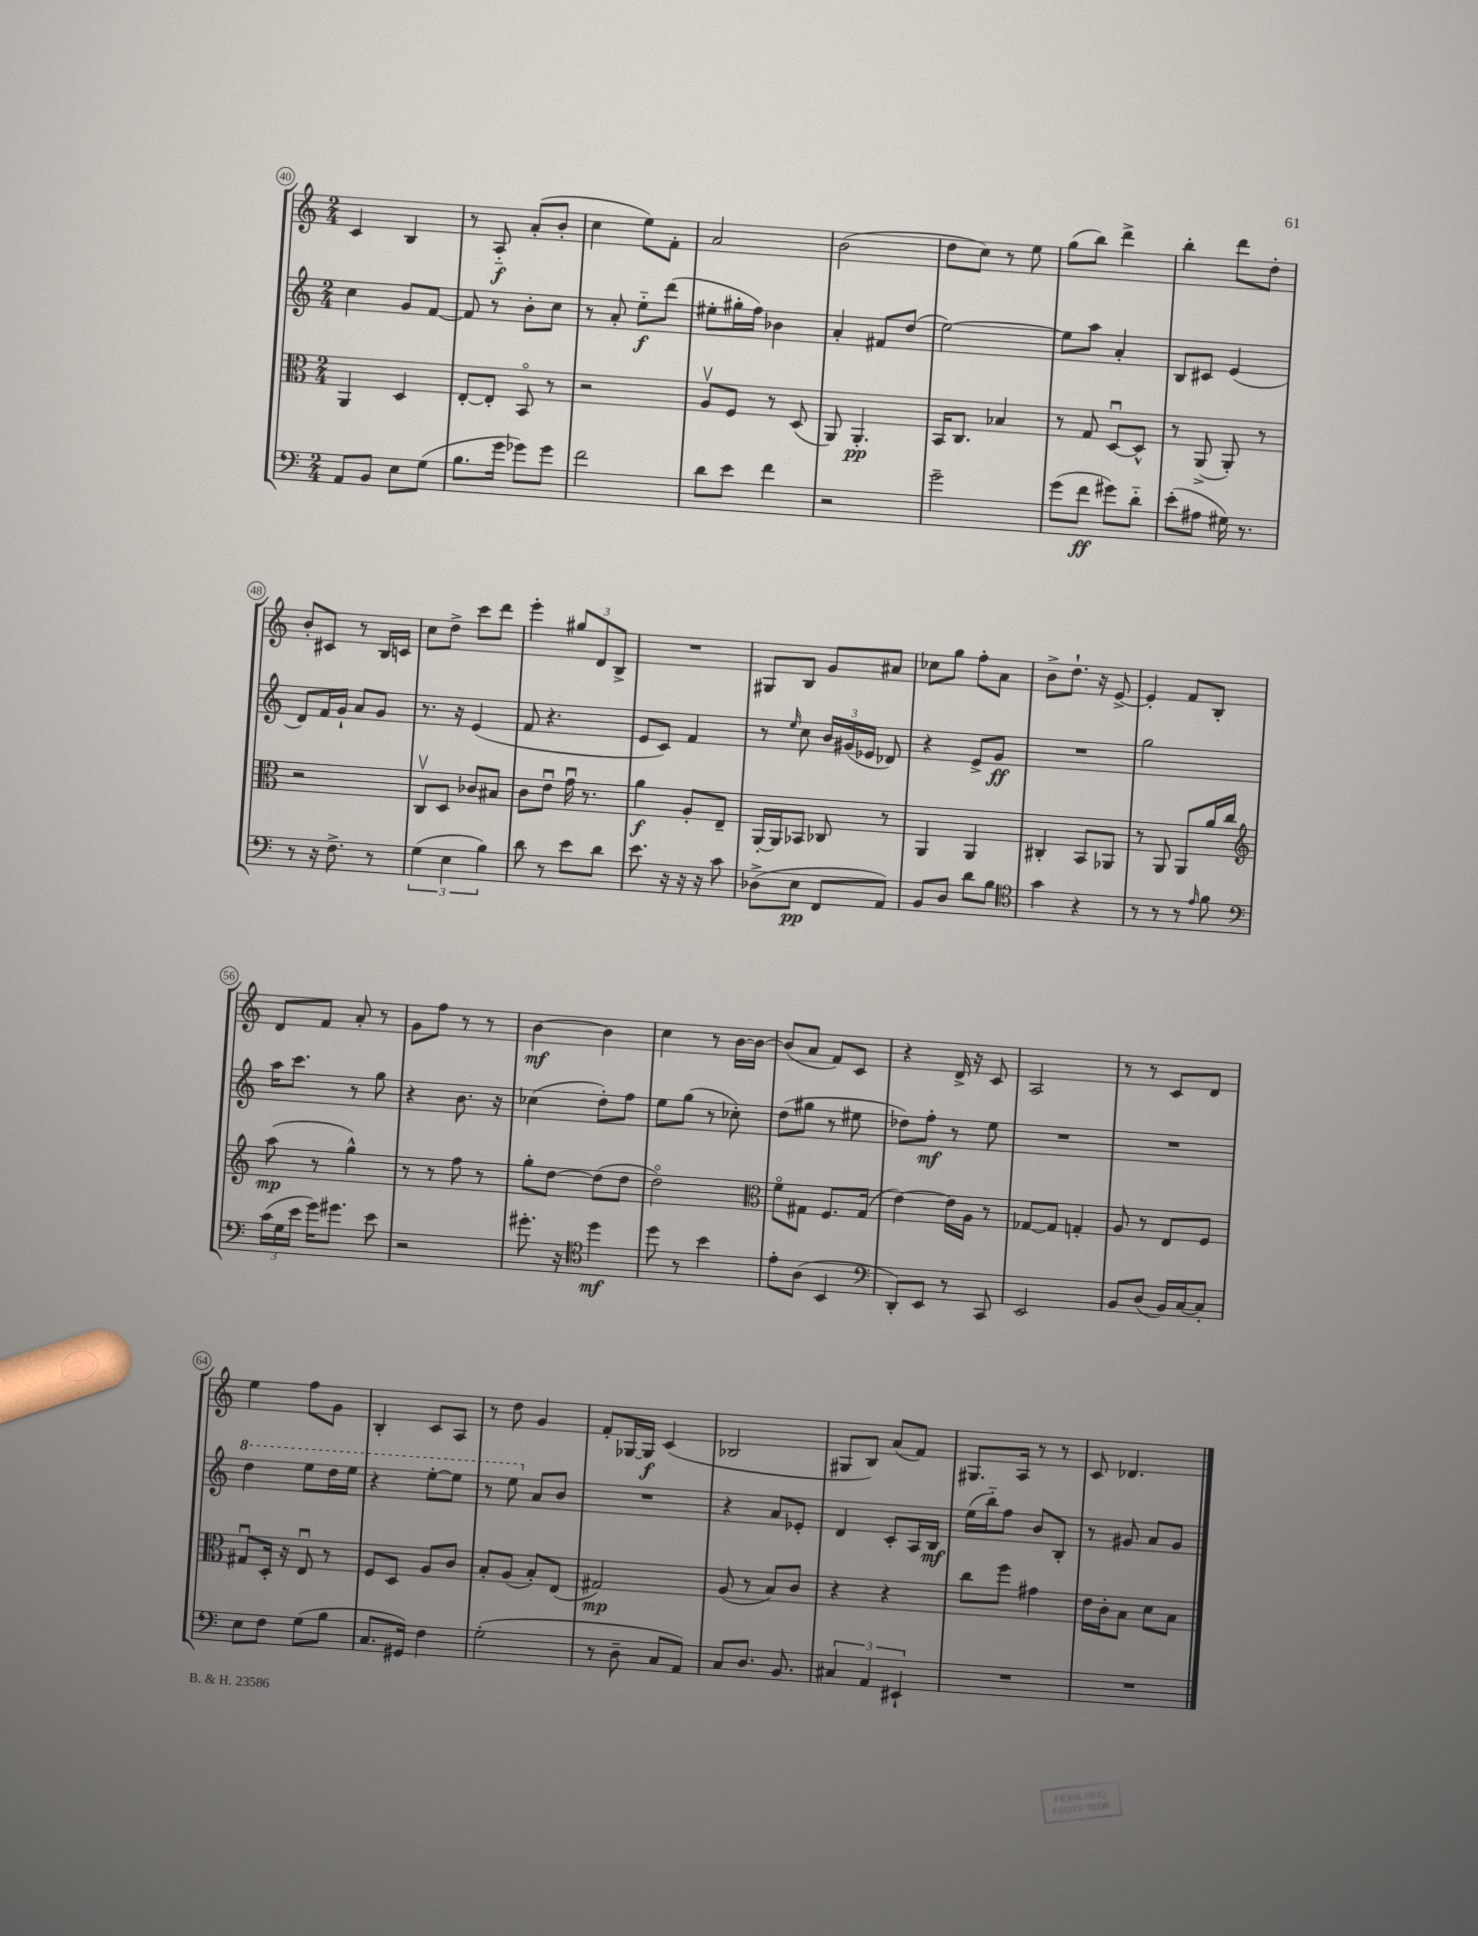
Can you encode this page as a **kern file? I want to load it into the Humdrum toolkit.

**kern	**kern	**kern	**kern
*staff4	*staff3	*staff2	*staff1
*clefF4	*clefC3	*clefG2	*clefG2
*k[]	*k[]	*k[]	*k[]
*M2/4	*M2/4	*M2/4	*M2/4
8AA/L	4AA/	4cc\	4c/
8BB/J	.	.	.
8E\L	4D/	8g/L	4B/
(8G\J	.	[8f/J	.
=	=	=	=
8.B\L	[8E'/L	8f/]	8r
.	8E'/]J	8r	8A'~/
16g\Jk	.	.	.
8g-\L)	8BBo/	8b'\L	(8a'/L
8g-\J	8r	8cc\J	8b'/J
=	=	=	=
2f\	2r	8r	4cc\
.	.	8a'/	.
.	.	8ee'~\L	8ee\L)
.	.	(8ddd\J	8f'\J
=	=	=	=
8d\L	8Av/L	8ee#'\L	2a/
8e\J	8F/J	16gg#'\L	.
.	.	16ff\JJ)	.
4f\	8r	4b-\	.
.	(8D/	.	.
=	=	=	=
2r	8AA/)	4a'/	(2b\
.	4.AA'/	.	.
.	.	8f#/L	.
.	.	(8dd/J	.
=	=	=	=
2g~\	16BB/LK	[2ee\)	8dd\L
.	8.C/J	.	.
.	.	.	8cc\J)
.	4B-/	.	8r
.	.	.	8ee\
=	=	=	=
(8g\L	8r	8ee\]L	(8gg\L
8f\J	8G/	8aa\J	8bb\J)
8g#\L)	[8Du/L	4a'/	4ddd^\
8d'~\J	8D^^/]J	.	.
=	=	=	=
(8e'\L	8r	8B/L	4bb'\
8A#\J	(8AA^/	8c#/J	.
16G#\)	8AA'/)	(4e/	8ddd\L
8.r	.	.	.
.	8r	.	8dd'\J
=	=	=	=
8r	2r	8d/L)	8b'/L
16r	.	16f/L	8c#/J
8.F^\	.	16g`/JJ	.
.	.	8a/L	8r
8r	.	8g/J	16B/LL
.	.	.	16c/JJ
=	=	=	=
(6G\	8Cv/L	8.r	8cc\L
.	8D/J	.	8dd^\J
6E\	.	.	.
.	.	16r	.
.	8c-/L	(4e/	8ccc\L
6B\)	.	.	.
.	8B#/J	.	8ddd\J
=	=	=	=
8d\	8c\L	8f/	4eee'\
8r	8eu\J	4.r	.
8e\L	16gu\	.	12gg#/L
.	8.r	.	.
.	.	.	12d/
8d\J	.	.	.
.	.	.	12B^/J
=	=	=	=
8.e\	4a\	8e/L	2r
.	.	8c/J)	.
16r	.	.	.
16r	8A'/L	4f/	.
16r	.	.	.
8c\	8E~/J	.	.
=	=	=	=
(8D-^\L	[16AA'/LL	8r	8G#/L
.	16AA/]J	.	.
.	.	16qqee/	.
8E\J	8BB-/J	8cc\	8B/J
8FF/L	8C-/	24b/LL	8g/L
.	.	(24g#/	.
.	.	24e-/JJ	.
8AA/J)	8r	8d-/)	8a#/J
=	=	=	=
8BB/L	4AA/	4r	8cc-\L
8D/J	.	.	8gg\J
8d\L	4AA/	8e^/L	8ff'\L
8B\J	.	8g/J	8a\J
=	=	=	=
*clefC4	*	*	*
4g\	4C#'/	2r	8b^\L
.	.	.	8.dd`\J
4r	8BB/L	.	.
.	.	.	16r
.	8AA-/J	.	[8e^/
=	=	=	=
8r	8r	2gg\	4e'/]
8r	8AA/	.	.
8r	8AA/L	.	8f/L
16qqe/	.	.	.
8f\	16a/L	.	8B'/J
.	16cc/JJ	.	.
=	=	=	=
*clefF4	*clefG2	*	*
(24c\LL	(8aa\	16aa\LK	8d/L
24G\	.	.	.
.	.	8.ccc\J	.
24e\JJ	.	.	.
16g\LK)	8r	.	8f/J
8.g#\J	.	.	.
.	4gg^^\)	8r	8a'/
8e\	.	8gg\	8r
=	=	=	=
2r	8r	4r	8g\L
.	8r	.	8ff\J
.	8ff\	8.b\	8r
.	8r	.	8r
.	.	16r	.
=	=	=	=
8.g#'\	8gg'\L	(4cc-\	[4b\
.	[8dd\J	.	.
16r	.	.	.
*clefC4	*	*	*
4dd\	(8dd\]L	8dd'\L)	4b\]
.	8dd\J	8ff\J	.
=	=	=	=
8dd\	2ddo\)	8ee\L	4cc\
8r	.	(8gg\J	.
4b\	.	8r	8r
.	.	8cc-'\)	[16b\LL
.	.	.	16b\_JJ
=	=	=	=
*	*clefC3	*	*
8e'\L	8fo\L	(8dd\L	(8b/]L
(8A\J	8G#\J	8gg#\J	8a/J
4BB/	8.F/L	8r	8f/L)
.	.	8ee#\	8c/J
.	(16G#/Jk	.	.
=	=	=	=
*clefF4	*	*	*
8DD'/L)	[4e\)	8dd-\L)	4r
8EE/J	.	8ff'\J	.
8r	16e\]LL	8r	16d^/
.	16A\JJ	.	16r
8CC/	8r	8ee\	8c/
=	=	=	=
2EE/	[8G-/L	2r	2A/
.	8G-/]J	.	.
.	4G'/	.	.
=	=	=	=
8BB/L	8A/	2r	8r
(8D/J	8r	.	8r
16BB/LL)	8E/L	.	8c/L
[16C/J	.	.	.
8C'/]J	8F/J	.	8d/J
=	=	=	=
8E\L	8G#u/L	4ddd\	4ee\
8F\J	16D'/Jk	.	.
.	16r	.	.
(8G\L	8Eu/	8eee\L	8ff\L
8B\J	8r	16ddd\L	8g\J
.	.	16eee\JJ	.
=	=	=	=
8.C/L	8F/L	4r	4B'/
.	8D/J	.	.
16GG#/Jk)	.	.	.
4F\	8A/L	[8eee'\L	8c/L
.	8c/J	8eee\]J	8A/J
=	=	=	=
(2G'\	8B'/L	8r	8r
.	(8A/J	8eee\	8dd\
.	8B'/L)	8a/L	4g/
.	(8E/J	8b/J	.
=	=	=	=
8r	2G#/)	2r	8f'/L
8D~\	.	.	[16G-/L
.	.	.	16G-/]JJ
8C/L	.	.	(4c/
8AA/J)	.	.	.
=	=	=	=
8C/L	(8A/	4r	2B-/
8.D/J	8r	.	.
.	8B/L)	8a/L	.
8.BB/	.	.	.
.	8c/J	8e-'/J	.
=	=	=	=
6C#/	4r	4d/	8G#/L
.	.	.	8B/J)
6AA/	.	.	.
.	4r	8c'/L	(8a/L
6EE#`/	.	.	.
.	.	16A/L	8f/J)
.	.	16B/JJ	.
=	=	=	=
2r	8cc\L	(16ee\LL	8.G#/L
.	.	16bb'~\J)	.
.	8ff\J	8ff\J	.
.	.	.	16A/Jk
.	4g#\	8b/L	8r
.	.	8B'/J	8r
=	=	=	=
2r	16e\LL	8r	8c/
.	16c'\J	.	.
.	8B\J	8g#/	4.d-/
.	8d\L	8a/L	.
.	8B\J	8g#/J	.
==	==	==	==
*-	*-	*-	*-
